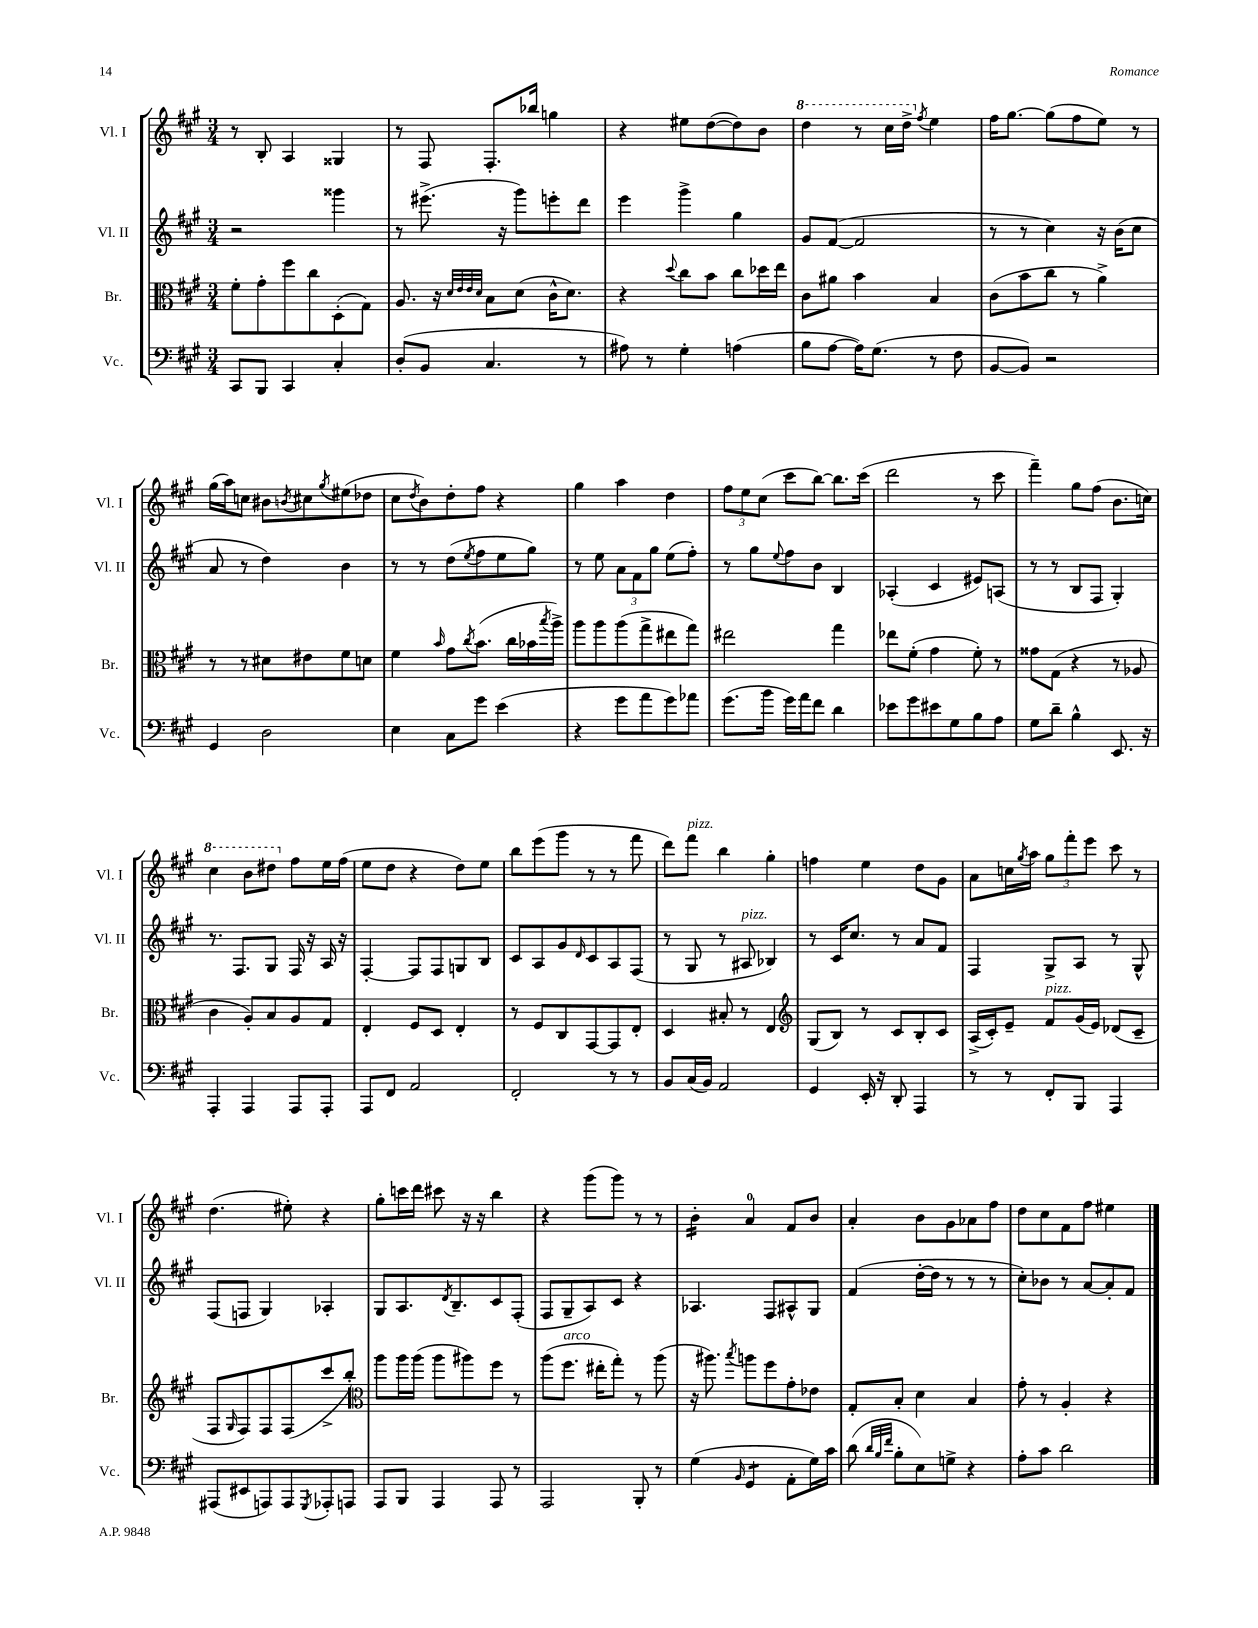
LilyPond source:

<<
\new StaffGroup <<
\new Staff = "s0" \with { instrumentName = "Vl. I" shortInstrumentName = "Vl. I" } {
    \clef treble \key a \major \numericTimeSignature \time 3/4
    r8 b8-. a4 gisis4 |
    r8 fis8 fis8.-. bes''16 g''4 |
    r4 eis''8 d''8~( d''8) b'8 |
    \ottava #1 d'''4 r8 cis'''16 d'''16-> \ottava #0 \acciaccatura { fis''8 } e''4 |
    fis''16 gis''8.~ gis''8( fis''8 e''8) r8 |
    gis''16( a''16) c''8 bis'8 \acciaccatura { b'8 } cis''8 \acciaccatura { gis''8 } eis''8( des''8 |
    cis''8 \acciaccatura { d''8 } b'8) d''8-. fis''8 r4 |
    gis''4 a''4 d''4 |
    \tuplet 3/2 { fis''8 e''8 cis''8( } cis'''8 b''8~) b''8. cis'''16( |
    d'''2 r8 cis'''8 |
    fis'''4--) gis''8 fis''8( b'8. c''16) |
    \ottava #1 cis'''4 b''8 dis'''8 \ottava #0 fis''8 e''16 fis''16( |
    e''8 d''8 r4 d''8) e''8 |
    b''8 e'''8( gis'''8 r8 r8 fis'''8 |
    d'''8) fis'''8^\markup { \italic "pizz." } b''4 gis''4-. |
    f''4 e''4 d''8 gis'8 |
    a'8 c''16 \acciaccatura { gis''8 } a''16 \tuplet 3/2 { gis''8 fis'''8-. e'''8 } cis'''8 r8 |
    d''4.( eis''8-.) r4 |
    gis''8-. c'''16 d'''16 cis'''8 r16 r16 b''4 |
    r4 gis'''8( gis'''8) r8 r8 |
    b'4:16-. a'4-0 fis'8 b'8 |
    a'4-. b'8 gis'8 aes'8 fis''8 |
    d''8 cis''8 fis'8 fis''8 eis''4 \bar "|." |
}
\new Staff = "s1" \with { instrumentName = "Vl. II" shortInstrumentName = "Vl. II" } {
    \clef treble \key a \major \numericTimeSignature \time 3/4
    r2 gisis'''4 |
    r8 eis'''8.->( r16 gis'''8) e'''8-. d'''8 |
    e'''4 gis'''4-> gis''4 |
    gis'8 fis'8~( fis'2 |
    r8 r8 cis''4) r16 b'16( cis''8 |
    a'8 r8 d''4) b'4 |
    r8 r8 d''8( \acciaccatura { e''8 } fis''8 e''8 gis''8) |
    r8 e''8 \tuplet 3/2 { a'8 fis'8 gis''8 } e''8( fis''8-.) |
    r8 gis''8 \appoggiatura { e''8 } fis''8 b'8 b4 |
    aes4-.( cis'4 eis'8) a8( |
    r8 r8 b8 fis8 gis4-.) |
    r8. fis8. gis8 fis16 r16 a16 r16 |
    fis4~-. fis8 fis8 g8 b8 |
    cis'8 a8 gis'8 \grace { d'16 } cis'8 a8 fis8( |
    r8 gis8 r8 ais8^\markup { \italic "pizz." } bes4) |
    r8 cis'16 cis''8. r8 a'8 fis'8 |
    fis4 gis8-> a8 r8 gis8-^ |
    fis8( f8 gis4) aes4-. |
    gis8 a8. \acciaccatura { d'8 } b8.-- cis'8 fis8-.( |
    fis8 gis8-- a8) cis'8 r4 |
    aes4. fis8 ais8-^ gis8 |
    fis'4( d''16~-. d''16 r8 r8 r8 |
    cis''8-.) bes'8 r8 a'8~ a'8-. fis'8 \bar "|." |
}
\new Staff = "s2" \with { instrumentName = "Br." shortInstrumentName = "Br." } {
    \clef alto \key a \major \numericTimeSignature \time 3/4
    fis'8-. gis'8-. fis''8 cis''8 d8-.( gis8) |
    a8. r16 \grace { d'32 e'32 e'32 d'32 } b8 d'8( cis'16-^ d'8.) |
    r4 \appoggiatura { d''8 } cis''8 b'8 cis''8 des''16 e''16 |
    cis'8 ais'8 b'4 b4 |
    cis'8( b'8 cis''8 r8 a'4->) |
    r8 r8 dis'8 eis'8 fis'8 d'8 |
    fis'4 \grace { b'16 } gis'8 \acciaccatura { cis''8 } b'8.( cis''16 bes'16 \acciaccatura { b''8 } a''16->) |
    a''8 a''8 a''8( gis''8-> eis''8 gis''8) |
    eis''2 gis''4 |
    ees''8 fis'8-.( gis'4 fis'8-.) r8 |
    gisis'8 gis8( r4 r8 aes8 |
    cis'4 a8-.) b8 a8 gis8 |
    e4-. fis8 d8 e4-. |
    r8 fis8 cis8 gis,8~ gis,8 e8-. |
    d4 bis8-. r8 e4 |
    \clef treble gis8( b8) r8 cis'8 b8-. cis'8 |
    a16->( cis'16-.) e'8-- fis'8^\markup { \italic "pizz." } gis'16( e'16) des'8( cis'8-- |
    fis8 \grace { gis16 } fis8) fis8 fis8( cis'''8-> b''8-.) |
    \clef alto a''8 a''16 a''16( a''8 ais''8) fis''8 r8 |
    a''8( fis''8.^\markup { \italic "arco" } eis''16-. gis''8-.) r8 a''8( |
    r16 ais''8.) \acciaccatura { b''8 } a''8 fis''8 gis'8-. ees'8 |
    gis8-. b8-. d'4 b4 |
    gis'8-. r8 a4-. r4 \bar "|." |
}
\new Staff = "s3" \with { instrumentName = "Vc." shortInstrumentName = "Vc." } {
    \clef bass \key a \major \numericTimeSignature \time 3/4
    cis,8 b,,8 cis,4 cis4-. |
    d8-.( b,8 cis4. r8 |
    ais8) r8 gis4-. a4( |
    b8 a8~ a16) gis8.( r8 fis8 |
    b,8~ b,8) r2 |
    gis,4 d2 |
    e4 cis8 gis'8 e'4( |
    r4 gis'8 a'8 gis'8) aes'8 |
    gis'8.( b'16 gis'16) a'16 fis'8 d'4 |
    ees'8 gis'8 eis'8 gis8 b8 a8 |
    gis8 d'8-- b4-^ e,8. r16 |
    a,,4-. a,,4 a,,8 a,,8-. |
    a,,8 fis,8 a,2 |
    fis,2-. r8 r8 |
    b,8 cis16( b,16) a,2 |
    gis,4 e,16-. r16 d,8-. a,,4 |
    r8 r8 fis,8-. b,,8 a,,4 |
    ais,,8( eis,8 a,,8) a,,8 \acciaccatura { gis,,8 } aes,,8-. a,,8 |
    a,,8 b,,8 a,,4 a,,8 r8 |
    a,,2 b,,8-. r8 |
    gis4( \grace { b,16 } gis,4:8 a,8-. gis16) cis'16 |
    d'8( \grace { d'32 b32 fis'32 } b8-. e8) g8-> r4 |
    a8-. cis'8 d'2 \bar "|." |
}
>>
>>
\layout { \context { \Score \remove "Bar_number_engraver" } }
